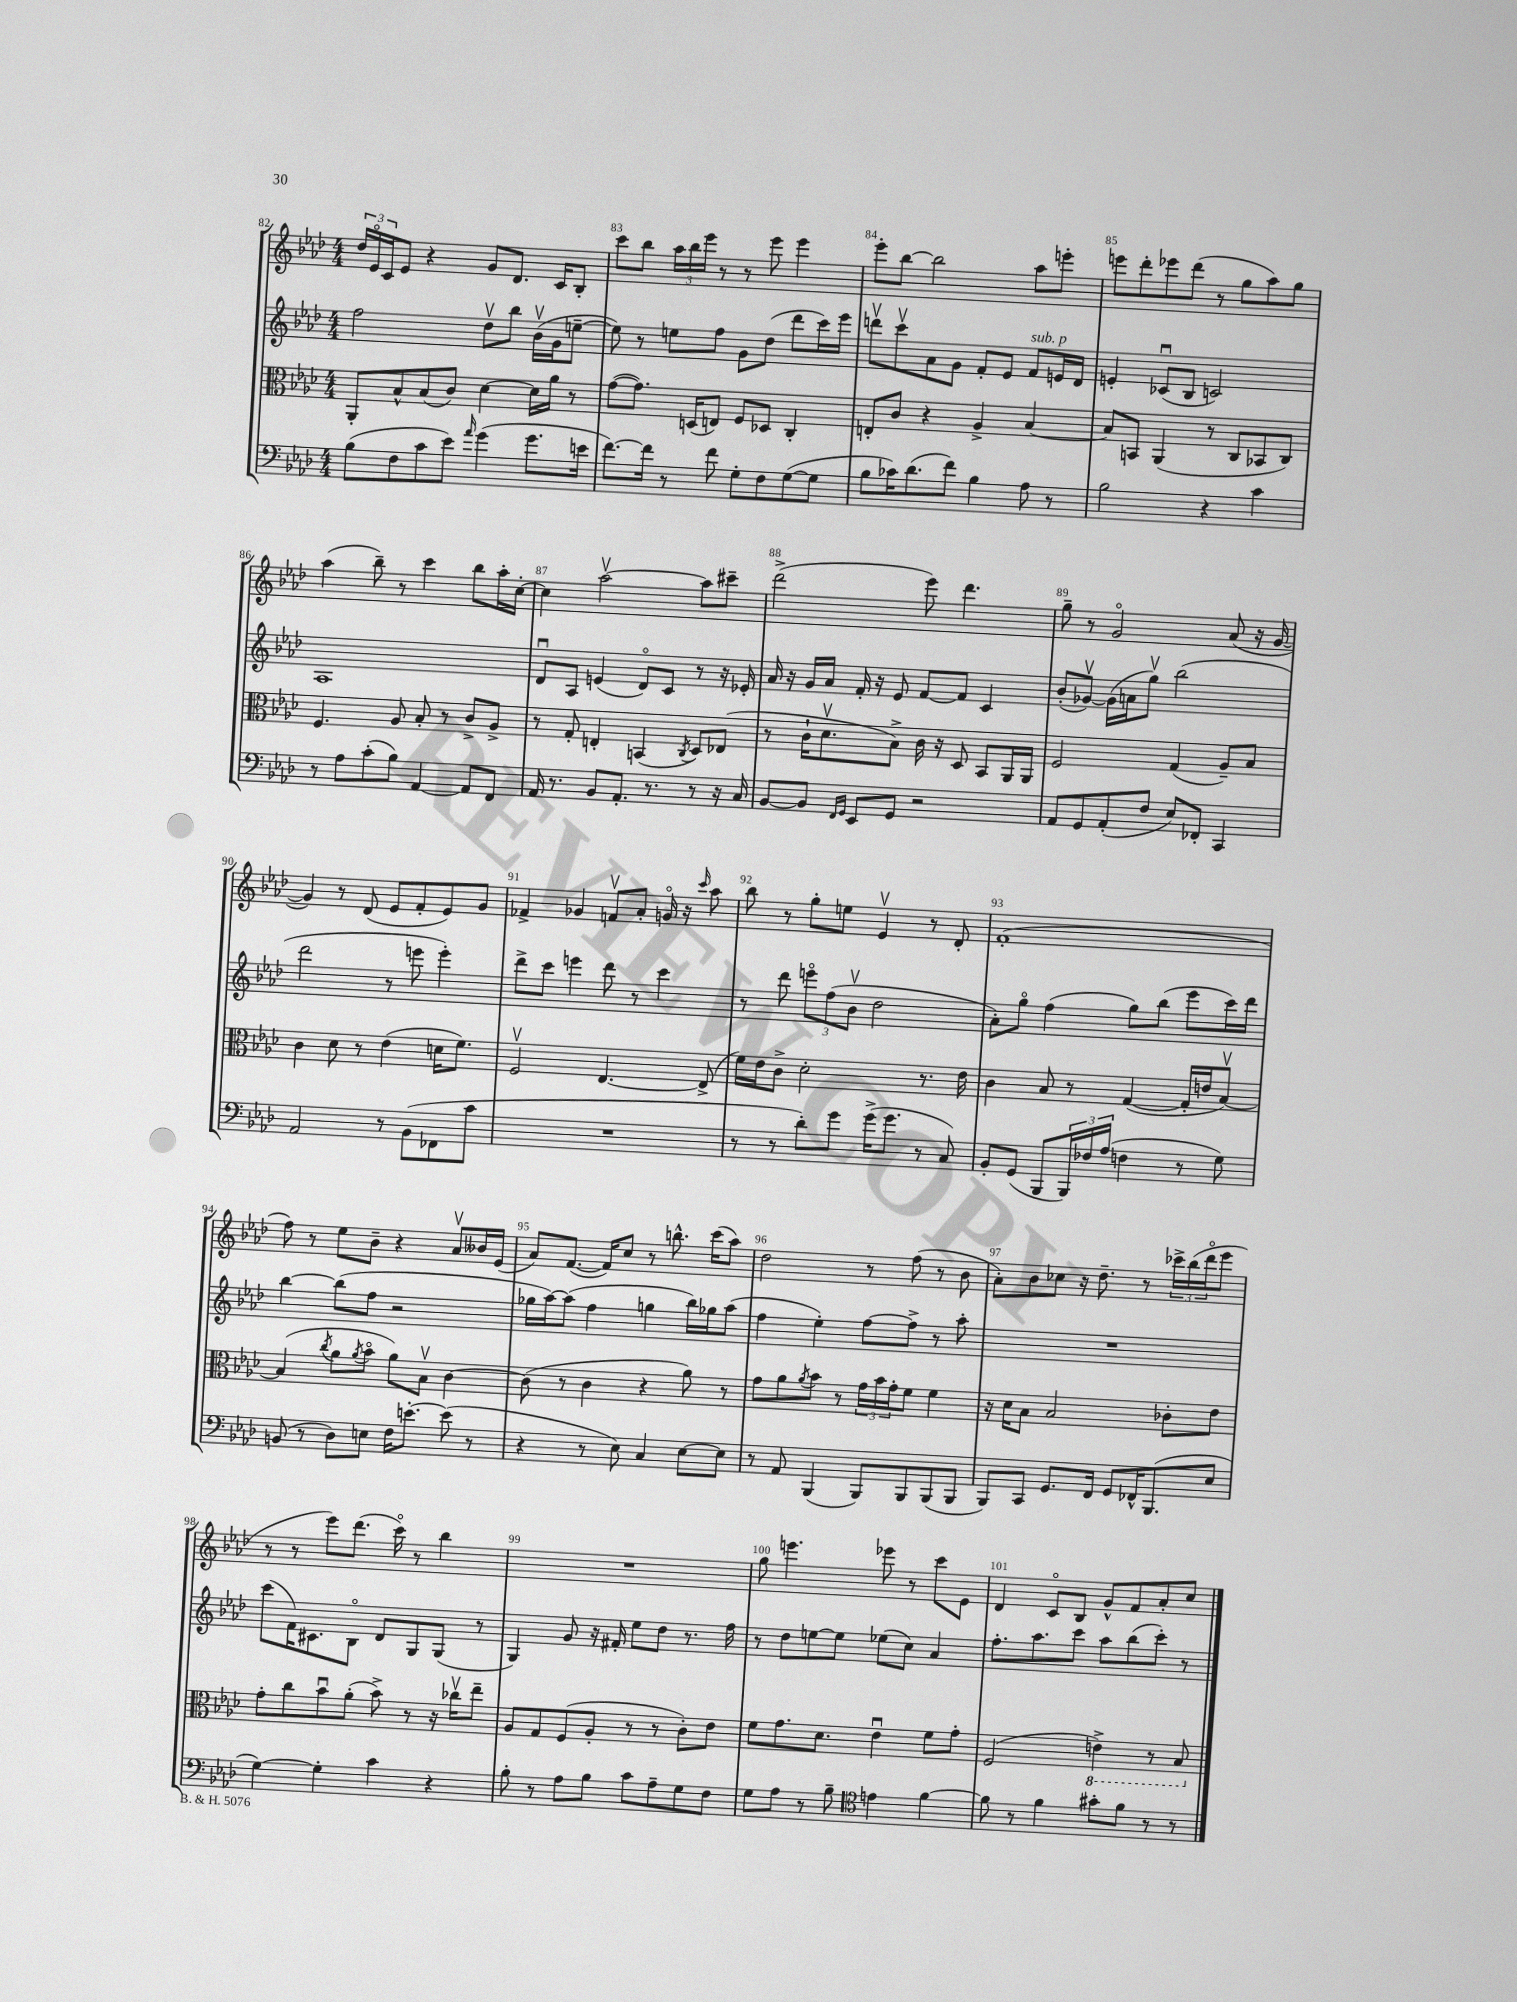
<<
\new StaffGroup <<
\new Staff = "s0" {
    \clef treble \key aes \major \numericTimeSignature \time 4/4
    \tuplet 3/2 { des''16 ees'16\flageolet c'16 } ees'8 r4 g'8 des'8. c'16 bes8-. |
    c'''8 bes''8 \tuplet 3/2 { aes''16 bes''16 ees'''16 } r8 r8 ees'''8 ees'''4 |
    ees'''8-. bes''8~ bes''2 aes''8 e'''8-. |
    e'''8 des'''8-. ees'''8 des'''8( r8 g''8 aes''8) g''8 |
    aes''4( bes''8--) r8 c'''4 bes''8 aes''16-. c''16~-. |
    c''4 aes''2~\upbow aes''8 cis'''8-- |
    des'''2->( ees'''8) des'''4. |
    g''8-- r8 g'2\flageolet aes'8( r16 g'16~ |
    g'4) r8 des'8( ees'8 f'8-. ees'8) g'8 |
    fes'4-> ges'4 f'8\upbow aes'8-. g'16\flageolet r16 \grace { c'''16 } aes''8 |
    bes''8 r8 g''8-. e''8 ees'4\upbow r8 des'8-. |
    f'1-.( |
    f''8) r8 ees''8 bes'8-- r4 aes'8\upbow beses'16 ees'16( |
    aes'8) f'8.~( f'16) c''8 r8 b''8.-^ c'''16( aes''8) |
    des''2 r8 f''8( r8 bes'8 |
    aes'8-.) bes'8 ces''8 r16 des''8.-- r8 \tuplet 3/2 { ces'''16-> bes''16( des'''16\flageolet } ees'''8 |
    r8 r8 ees'''8) des'''8.( c'''16\flageolet) r8 bes''4 |
    R1 |
    g''8 e'''4. ees'''8 r8 c'''8 ees'8 |
    des'4 c'8\flageolet bes8 g'8-^ f'8 aes'8-. c''8 \bar "|." |
}
\new Staff = "s1" {
    \clef treble \key aes \major \numericTimeSignature \time 4/4
    f''2 des''8\upbow bes''8 bes'16\upbow( g'16 e''8~-- |
    e''8) r8 e''8 f''8 g'8 des''8( des'''8 c'''16) ees'''16 |
    d'''8\upbow c'''8\upbow aes'8 g'8 f'8-. ees'8 f'8^\markup { \italic "sub. p" } e'16 des'16 |
    e'4-. ces'8\downbow( bes8 c'2) |
    aes1 |
    des'8\downbow aes8 e'4( des'8\flageolet) c'8 r8 r16 ees'16-. |
    aes'16 r16 g'16 aes'16 f'16-. r16 ees'8 f'8~ f'8 c'4 |
    bes'8-.( ges'8~\upbow) ges'16( a'16 g''8\upbow) bes''2( |
    des'''2 r8 e'''8 e'''4-.) |
    des'''8-> c'''8 e'''4 des'''8 r8 c'''4 |
    r8 des'''8 \tuplet 3/2 { e'''8\flageolet f''8( bes'8\upbow } des''2 |
    aes'8-.) g''8\flageolet f''4( g''8) bes''8( ees'''8 c'''16) des'''16 |
    bes''4~ bes''8( f''8 r2 |
    ges''16 aes''16~) aes''8( f''4 g''4 bes''16) ges''16 aes''8( |
    f''4 ees''4-.) f''8~ f''8-> r8 aes''8-. |
    R1 |
    c'''8( f'16) cis'8. bes8\flageolet des'8 g8 g8( r8 |
    g4) g'8 r16 fis'16-. ees''8 des''8 r8. f''16 |
    r8 des''8 e''8~ e''8 ees''8( c''8) aes'4 |
    f''8.-. aes''8. c'''8 aes''8 bes''8( c'''8-.) r8 \bar "|." |
}
\new Staff = "s2" {
    \clef alto \key aes \major \numericTimeSignature \time 4/4
    aes,8-. bes8-^ bes8( c'8) des'4~ des'16 aes'16 r8 |
    g'8~( g'8.) d16( e8) f8 des8 c4-. |
    e8-. c'8 r4 aes4-> bes4~ |
    bes8 b,8 aes,4( r8 c8 bes,8 c8) |
    f4. aes8 bes8-. r8 c'8-> aes8-> |
    r8 g8-. e4-. b,4( \acciaccatura { c8 } des8) ees8( |
    r8 c'16-! des'8.\upbow bes8->) c'16 r16 des8 bes,8 aes,16 aes,16 |
    f2 g4( aes8--) bes8 |
    c'4 des'8 r8 ees'4( d'16 f'8.) |
    f2\upbow ees4.~ ees8->( |
    f'16) ees'16 c'8-> des'2-. r8. ees'16 |
    c'4 bes8 r8 g4~( g16-. e'16 bes8~\upbow) |
    bes4( \acciaccatura { c''8 } aes'8 \acciaccatura { aes'8 } bes'8\flageolet aes'8) bes8\upbow c'4~ |
    c'8( r8 c'4 r4 aes'8) r8 |
    g'8 aes'8 \acciaccatura { aes'8 } bes'8 r8 \tuplet 3/2 { g'16 bes'16 g'16-. } f'8 f'4 |
    r16 des'16 bes8 bes2 ces'8-. ees'8 |
    g'8-. c''8 bes'8\downbow aes'8-.( bes'8->) r8 r16 ces''16\upbow ees''8-- |
    aes8 g8 f8( aes8-. r8 r8 c'8-.) ees'8 |
    f'8 g'8. des'8. ees'4\downbow f'8 g'8-. |
    f2( \ottava #-1 e4->) r8 bes,8 \ottava #0 \bar "|." |
}
\new Staff = "s3" {
    \clef bass \key aes \major \numericTimeSignature \time 4/4
    bes8( f8 c'8 ees'8) \grace { aes'16 } g'4( g'8. e'16 |
    f'8.~) f'16 r8 f'8 g8-. f8 g8~( g8 |
    bes8 ces'16) des'8.( f'8) bes4 aes8 r8 |
    bes2 r4 c'4 |
    r8 aes8 c'8-.( bes8) aes,4~ aes,8 f,8 |
    aes,16 r8. bes,8 aes,8.-. r8. r8 r16 c16 |
    bes,8~ bes,8 \grace { f,16 g,16 } ees,8 g,8 r2 |
    aes,8 g,8 aes,8-.( f8 ees8) fes,8-. c,4 |
    aes,2 r8 bes,8( fes,8 c'8 |
    R1 |
    r8 r8 des'8-.) g'8 g'16->( g'8. r8 c8) |
    bes,8-. g,8( bes,,8 \tuplet 3/2 { bes,,16) fes16 aes16( } f4 r8 g8) |
    b,8( r8 des8) e8 f16 e'8.~-. e'8( r8 |
    r4 r8 ees8) c4 ees8~ ees8 |
    r8 aes,8 bes,,4( bes,,8) bes,,8 bes,,8( bes,,8 |
    bes,,8) c,8 g,8. f,16 g,8 fes,16-^ bes,,8.( ees8 |
    g4~) g4-. c'4 r4 |
    bes8-. r8 aes8 bes8 c'8 aes8-- g8 f8 |
    g8 aes8 r8 bes8-- \clef tenor e'4 f'4~ |
    f'8 r8 f'4 gis'8-. f'8 r8 r8 \bar "|." |
}
>>
>>
\layout { \context { \Score currentBarNumber = #82 \override BarNumber.break-visibility = ##(#f #t #t) barNumberVisibility = #all-bar-numbers-visible } }
